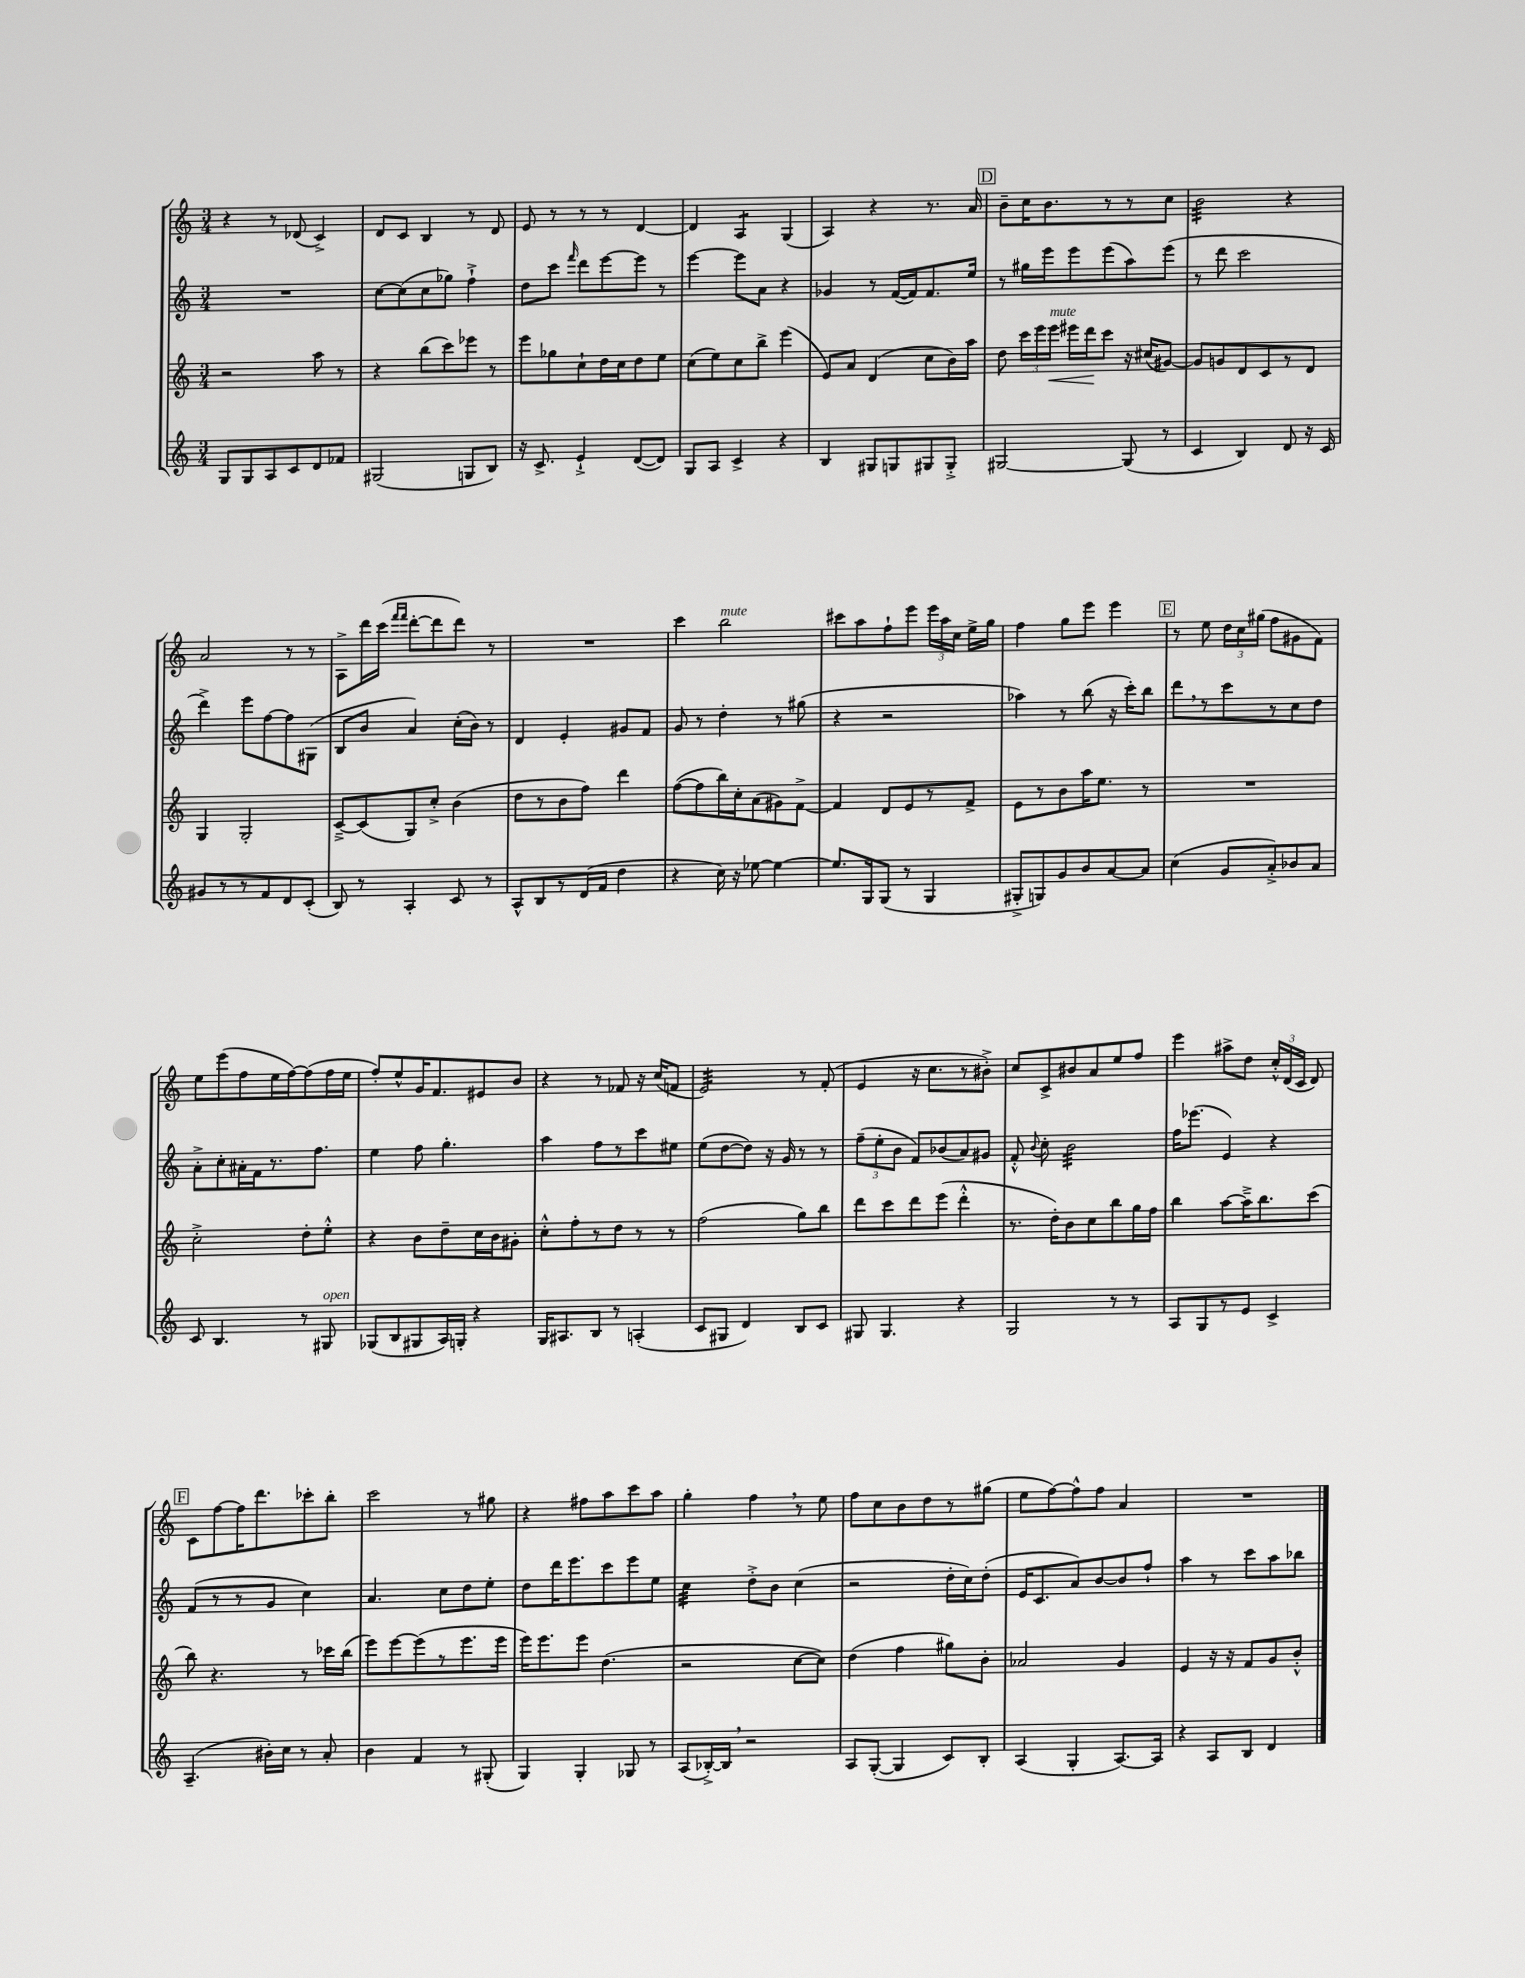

**kern	**kern	**kern	**kern
*staff4	*staff3	*staff2	*staff1
*clefG2	*clefG2	*clefG2	*clefG2
*k[]	*k[]	*k[]	*k[]
*M3/4	*M3/4	*M3/4	*M3/4
8G	2r	2.r	4r
8G	.	.	.
8A	.	.	8r
8c	.	.	(8d-
8d	8aa	.	4c^)
8f-	8r	.	.
=	=	=	=
(2G#	4r	[8cc	8d
.	.	(8cc]	8c
.	(8bb	8cc	4B
.	8ccc)	8gg-)	.
8G	8eee-	4ff`^	8r
8B)	8r	.	8d
=	=	=	=
16r	8eee	8dd	8e
8.c^	.	.	.
.	8gg-	8ccc	8r
.	.	16qqfff	.
4e`^	8cc`	8ddd	8r
.	16dd	[8eee	8r
.	16cc	.	.
([8d	8dd	8eee]	[4d
8d])	8ee	8r	.
=	=	=	=
8G	(8cc	[4eee	4d]
8A	8ee)	.	.
4c^	8cc	8eee]	4A
.	8bb^	8a	.
4r	(4eee	4r	(4G
=	=	=	=
4B	8e)	4g-	4A)
.	8a	.	.
8G#	(4d	8r	4r
8G	.	([16f	.
.	.	16f])	.
8G#	8cc	8.f	8.r
8G#'^	16b)	.	.
.	16aa	16ee	16a
=	=	=	=
[2G#	8dd	8r	8b~
.	24ccc	16gg#	16cc
.	24eee	.	.
.	.	16eee	8.b
.	24eee	.	.
.	16eee#	8eee	.
.	16ddd	.	.
.	8ccc	(8eee	8r
(8G#]	16r	8aa)	8r
.	(16cc#	.	.
8r	[8g#)	(8eee	8cc
=	=	=	=
4c	8g#]	8r	2b
.	8g	8ddd	.
4B)	8d	2ccc	.
.	8c	.	.
8d	8r	.	4r
16r	8d	.	.
16c	.	.	.
=	=	=	=
8g#	4G	4ddd^)	2a
8r	.	.	.
8r	2G'	8eee	.
8f	.	[8ff	.
8d	.	8ff]	8r
(8c'	.	(8G#	8r
=	=	=	=
8B)	[8c~^	8B	8A^
8r	(8c]	8b	16ddd
.	.	.	(16ccc
.	.	.	16qqfff
.	.	.	16qqfff
4A'	8G)	4a)	[8ddd'
.	8cc'^	.	8ddd]
8c	(4b	(16cc'	8ddd)
.	.	16b)	.
8r	.	8r	8r
=	=	=	=
8A^^	8dd	4d	2.r
8B	8r	.	.
8r	8b	4e'	.
(16d	8ff)	.	.
16f	.	.	.
4dd	4ddd	8g#	.
.	.	8f	.
=	=	=	=
4r	([8ff	8g	4ccc
.	8ff]	8r	.
16cc)	16bb)	4dd'	2bb
16r	16cc'	.	.
[8ee-	(8a	.	.
4ee-_	8g#)	8r	.
.	[8f^	(8gg#	.
=	=	=	=
8.ee-]	4f]	4r	8ccc#
.	.	.	8aa
16G	.	.	.
(8G	8d	2r	8ff`
8r	8e	.	8eee
4G	8r	.	24eee
.	.	.	24aa
.	.	.	24cc
.	8f^	.	16ee^
.	.	.	16gg
=	=	=	=
8G#'^	8e	4aa-)	4ff
8G)	8r	.	.
8g	8b	8r	8gg
8b	16aa	(8bb	8eee
.	8.ee	.	.
[8a	.	16r	4eee
.	.	16ccc')	.
8a]	8r	8bb	.
=	=	=	=
(4cc	2.r	8ddd	8r
.	.	8r	8ee
8g	.	8ccc	24dd
.	.	.	24cc
.	.	.	(24gg#
8a'^)	.	8r	8ff
8b-	.	8cc	8g#
8a	.	8dd	8f)
=	=	=	=
8c	2cc'^	8a'^	8ee
4.B	.	8cc'	(8eee
.	.	16a#'	8ff
.	.	16f	.
.	.	8.r	16ee
.	.	.	[16ff)
8r	8dd'	.	(8ff]
.	.	8.ff	.
8G#	8ee'^^	.	16ff
.	.	.	16ee
=	=	=	=
(8G-	4r	4ee	8ff')
8B	.	.	8ee^^
8G#	8b	8ff	16g
.	.	.	8.f
16A)	8dd~	4.gg'	.
16G'	.	.	.
4r	16cc	.	8e#
.	16b	.	.
.	8g#'	.	8b
=	=	=	=
16G	8cc'^^	4aa	4r
8.A#	.	.	.
.	8ff'	.	.
8B	8r	8ff	8r
8r	8dd	8r	8f-
(4A'	8r	8ccc	16r
.	.	.	(16cc
.	8r	8ee#	8f
=	=	=	=
8c	(2ff	(8ee	2e)
8G#	.	[8dd	.
4d)	.	8dd])	.
.	.	16r	.
.	.	16g	.
8B	8gg)	8r	8r
8c	8bb	8r	(8f'
=	=	=	=
8G#	8ddd	(12ff~	4e
.	.	12ee'	.
4.G#	8ccc	.	.
.	.	12b	.
.	8ddd	8f)	16r
.	.	.	8.cc
.	(8eee	(8b-	.
4r	4ddd'^^	8a)	8r
.	.	8g#	8b#'^)
=	=	=	=
2G	8.r	8f'^^	8cc
.	.	8qqb	.
.	.	8cc'	8c^
.	16dd')	.	.
.	8b	2b	8b#
.	8cc	.	8a
8r	8bb	.	8ee
8r	16gg	.	8ff
.	16ff	.	.
=	=	=	=
8A	4bb	16ff	4eee
.	.	(8.eee-	.
8G	.	.	.
8r	[8aa	4e)	8aa#^
8e	16aa~^]	.	8dd
.	8.bb	.	.
4c^	.	4r	24cc'^^
.	.	.	(24d
.	.	.	24c
.	(8ccc	.	8d)
=	=	=	=
(4.A~	8bb)	(8f	8c
.	4.r	8r	[8ff
.	.	8r	16ff]
.	.	.	8.ddd
16b#')	.	8g	.
16cc	.	.	.
8r	8r	4cc)	8ccc-'
8a'	16ccc-	.	8bb'
.	(16bb	.	.
=	=	=	=
4b	8eee)	4.a	2ccc
.	[8eee	.	.
4f	(8eee]	.	.
.	8r	8cc	.
8r	8.eee	8dd	8r
(8G#'	.	8ee'	8gg#
.	16eee	.	.
=	=	=	=
4G)	16eee)	8dd	4r
.	8.eee	.	.
.	.	16ddd	.
.	.	8.eee	.
4G'	8eee	.	8ff#
.	(4.dd	8ccc	8aa
8G-	.	8eee	8ccc
8r	.	8ee	8aa
=	=	=	=
(8A	2r	4cc	4gg'
[16B-'^)	.	.	.
16B-]	.	.	.
2r	.	8dd'^	4ff
.	.	8b	.
.	[8cc	(4cc	8r
.	8cc])	.	8ee
=	=	=	=
8A	(4dd	2r	8ff
([8G'	.	.	8cc
4G]	4ff	.	8b
.	.	.	8dd
8c)	8gg#)	16dd'	8r
.	.	16cc)	.
8B'	8b'	(8dd'	(8gg#
=	=	=	=
(4A	2a-	16e	8ee
.	.	8.c	.
.	.	.	[8ff)
4G'	.	8a)	8ff^^]
.	.	[8b	8ff
[8.A)	4g	8b]	4a
.	.	8ff`	.
16A]	.	.	.
=	=	=	=
4r	4e	4aa	2.r
8A	16r	8r	.
.	16r	.	.
8B	8f	8ccc	.
4d	8g	8aa	.
.	8b'^^	8bb-	.
==	==	==	==
*-	*-	*-	*-
